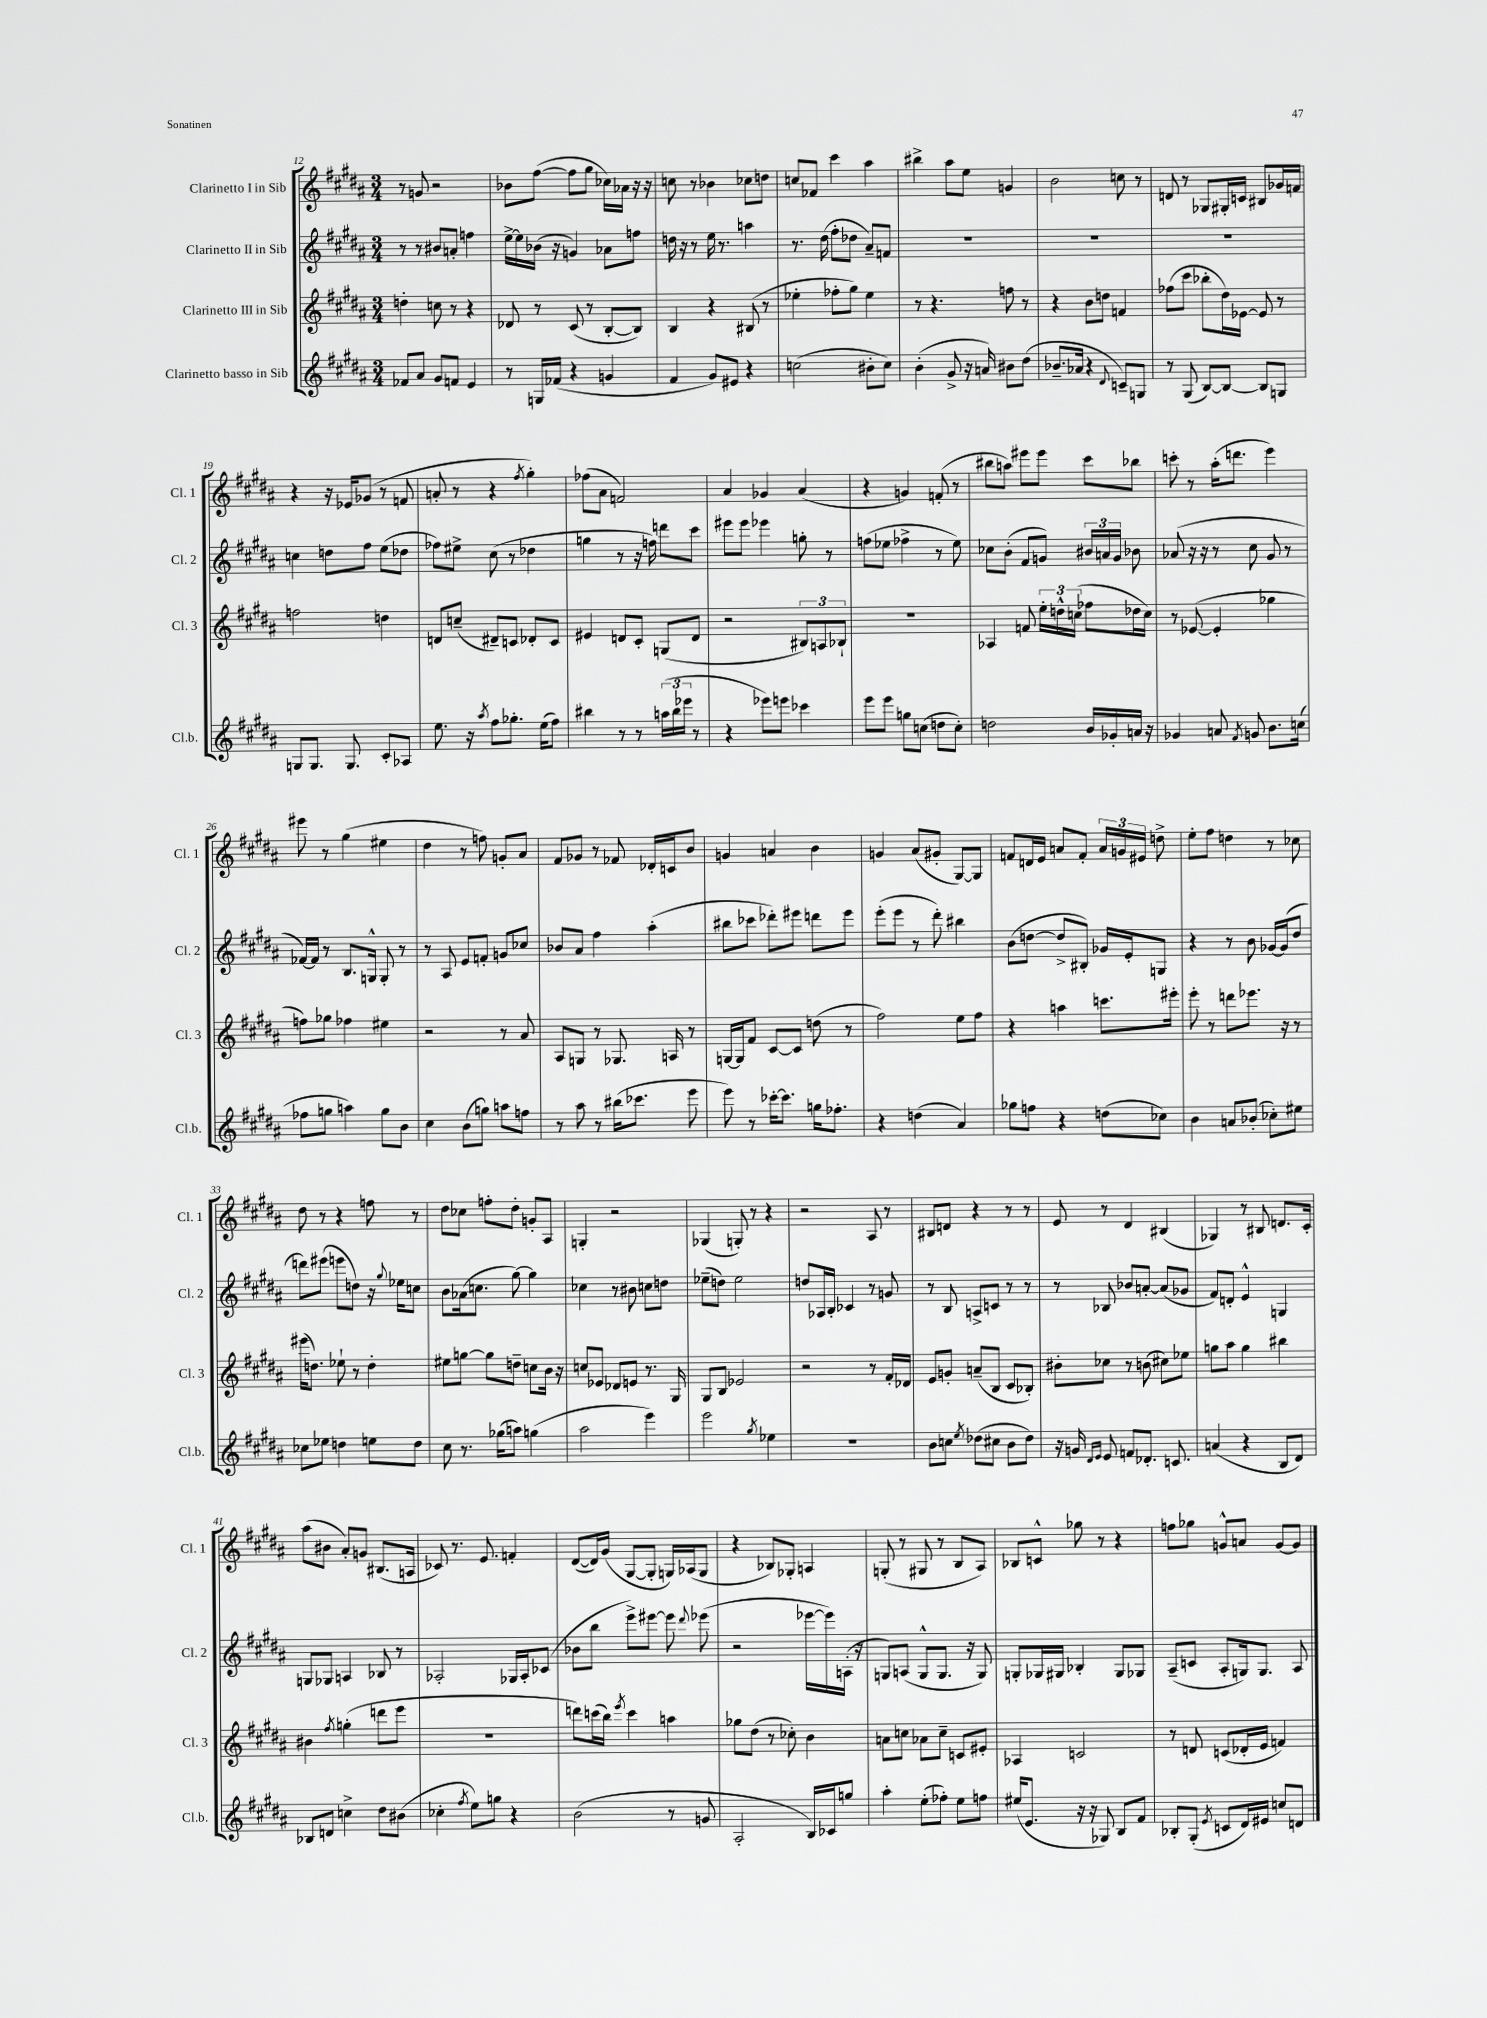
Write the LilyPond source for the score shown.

<<
\new StaffGroup <<
\new Staff = "s0" \with { instrumentName = "Clarinetto I in Sib" shortInstrumentName = "Cl. 1" } {
    \clef treble \key b \major \numericTimeSignature \time 3/4
    \autoBeamOff r8 g'8 r2 |
    bes'8[ fis''8]~( fis''8[ gis''8] ces''16[) aes'16] r16 r16 |
    c''8 r8 bes'4 ces''8[ d''8] |
    c''8[ fes'8] cis'''4 ais''4 |
    bis''4-> ais''8[ e''8] g'4 |
    b'2 c''8 r8 |
    d'8 r8 ges8[ gis16-. c'16] bis8[ ges'16 f'16] |
    r4 r16 ees'16[ ges'8]( r8 f'8 |
    a'8-. r8 r4 \acciaccatura { fis''8 } gis''4-.) |
    fes''8[( ais'8] f'2) |
    ais'4 ges'4 ais'4( |
    r4 g'4) f'8-.( r8 |
    bis''8[ a''8]) eis'''8[ eis'''8] cis'''8[ bes''8] |
    c'''8-. r8 ais''16[-.( d'''8.] e'''4) |
    eis'''8 r8 gis''4( eis''4 |
    dis''4 r8 f''8) g'8[-. ais'8] |
    fis'8[ ges'8] r8 fes'8 des'16[-. c'16 b'8] |
    g'4 a'4 b'4 |
    g'4 ais'8[( gis'8]-. gis8[~) gis8] |
    f'8[ d'16 e'16] a'8[ f'8]-. \tuplet 3/2 { a'16[ g'16 eis'16] } d''8-> |
    e''8[-. fis''8] d''4 r8 ces''8 |
    dis''8 r8 r4 f''8 r8 |
    dis''8[ ces''8] f''8[-. dis''8]-. g'8[-. ais8] |
    g4-. r2 |
    ges4( g8-.) r8 r4 |
    r2 ais8 r8 |
    bis8[ d'8] r4 r8 r8 |
    e'8 r8 dis'4 bis4( |
    ges4) r8 bis8 d'8.[ cis'16]-. |
    ais''8[( bis'8] ais'8[-.) g'8] bis8.[( a16] |
    ces'8) r8. e'8. f'4-. |
    dis'8[~( dis'16) gis'16]( gis8[~ gis8]-. g16[) aes16( g8] |
    r4 bes8[) ges8]-. a4 |
    g8-.( r8 gis8 r8 b8[ ais8]) |
    bes8[ c'8]-^ ges''8 r8 r4 |
    f''8[ ges''8] g'8[-^ a'8] g'8[~ g'8] \bar "|." |
}
\new Staff = "s1" \with { instrumentName = "Clarinetto II in Sib" shortInstrumentName = "Cl. 2" } {
    \clef treble \key b \major \numericTimeSignature \time 3/4
    \autoBeamOff r8 r8 bis'8[ a'8]-. f''4 |
    e''16[~-> e''16 bes'16]( r16 g'4) aes'8[ f''8] |
    d''16 r16 r8 e''16 r8. a''4 |
    r8. dis''16( fis''8[-. des''8] ais'8[--) f'8] |
    R2. |
    R2. |
    R2. |
    c''4 d''8[ fis''8] e''8[( des''8] |
    fes''8[) eis''8]-> cis''8( r8 des''4 |
    g''4 r8 r16 f''16) d'''8[ cis'''8] |
    eis'''8[ eis'''8] ees'''4 g''8-. r8 |
    f''8[( ees''8] fes''4-> r8 ees''8) |
    ces''8[ b'8]-.( fis'8[ g'8]) \tuplet 3/2 { bis'16[ a'16 g'16] } bes'8 |
    aes'8( r16 r16 r8 cis''8 gis'8 r8 |
    fes'16[~) fes'16] r8 b8.[ g16]-^ g8-. r8 |
    r8 ais8 e'8[ f'8]-. g'8[ ces''8] |
    bes'8[ ais'8] fis''4 ais''4-.( |
    bis''8[ ces'''8] des'''8[-.) eis'''8] d'''8[ eis'''8] |
    e'''8[-.( e'''8] r8 dis'''8-.) bis''4 |
    b'8[( d''8]~ d''8[-> bis8]-.) ges'16[ e'16-. g8] |
    r4 r8 b'8 ges'16[~ ges'16( dis''8] |
    d'''8[) eis'''8]( e'''8[ d''8]) r16 \appoggiatura { gis''8 } ees''16[ c''8] |
    b'8[ aes'16( c''8.] gis''8~) gis''4 |
    ces''4 r8 bis'8 c''8[ d''8] |
    ees''8[--( d''8]) ees''2 |
    d''8[ aes16 b16]-. ces'4 r8 g'8 |
    r8 b8 a8[-> c'8] r8 r8 |
    r8 bes8 bes'8[ a'8]~-. a'8[( ges'8] |
    fis'8[) d'8]-. e'4-^ g4 |
    g8[ ges8] a4 bes8 r8 |
    aes2-. ges16[ aes16-. ces'8]( |
    bes'8[ b''8] e'''8[->) eis'''8]~ eis'''8 \appoggiatura { dis'''8 } ees'''8( |
    r2 ees'''16[~ ees'''16) a16]-.( r16 |
    g8[) a8]( g8[-^ g8.] r16 g8) |
    g8[-. ges16 gis16] bes4-. gis8[ ges8] |
    ais8[--( c'8] ais8[-. g16) g8.] ais8 \bar "|." |
}
\new Staff = "s2" \with { instrumentName = "Clarinetto III in Sib" shortInstrumentName = "Cl. 3" } {
    \clef treble \key b \major \numericTimeSignature \time 3/4
    \autoBeamOff d''4-. c''8 r8 r4 |
    des'8 r8 cis'8( r8 b8[~-. b8]) |
    b4 r4 bis8( r8 |
    ees''4-. fes''8[-. gis''8]) ees''4 |
    r8 r4. f''8 r8 |
    r4 b'8[ d''8] f'4 |
    fes''8[( cis'''8] bes''8[-. dis''16) ees'16]~ ees'8 r8 |
    f''2 d''4 |
    d'8[ c''8]--( dis'8[--) c'8] des'8[-. c'8] |
    eis'4 d'8[ cis'8]-. g8[( d'8] |
    r2 \tuplet 3/2 { bis8[) a8 bes8]-! } |
    r2. |
    aes4 f'8 \tuplet 3/2 { e''16[-. d''16-^ c''16]( } fes''8[ des''16 c''16]) |
    r8 ees'8~( ees'4-. ges''4 |
    f''8[) ges''8] fes''4 eis''4 |
    r2 r8 ais'8 |
    ais8[ g8] r8 ges8. a16 r8 |
    g16[~ g16 fis'8] cis'8[~ cis'8] d''8( r8 |
    fis''2) e''8[ fis''8] |
    r4 a''4 c'''8.[ eis'''16]-. |
    e'''8-. r8 d'''8[ ees'''8.] r16 r8 |
    eis'''16[( d''8.]) ees''8-! r8 d''4-. |
    eis''8[ g''8]~ g''8[ d''8]-- c''8[ b'16] r16 |
    c''8[ ees'8] des'8[ e'8] r8. gis16 |
    gis8[ b8] ees'2 |
    r2 r8 fis'16[-. des'16] |
    e'8[ g'8]-. a'8[--( b8] cis'8[ bes8]-.) |
    bis'8[-. ces''8] r8 b'8( cis''8[) ees''8] |
    g''8[ ais''8] g''4 bis''4 |
    bis'4 \acciaccatura { fis''8 } g''4-.( d'''8[ e'''8] |
    R2. |
    d'''8[) c'''16( b''16]) \acciaccatura { e'''8 } c'''4 a''4 |
    ges''8[ dis''8]( r8 ces''8-.) b'4 |
    a'8[ c''8] aes'8[ c''8]-- c'8[ eis'8]-. |
    aes4 c'2 |
    r8 d'8 c'8[( des'16-. e'16] f'4) \bar "|." |
}
\new Staff = "s3" \with { instrumentName = "Clarinetto basso in Sib" shortInstrumentName = "Cl.b." } {
    \clef treble \key b \major \numericTimeSignature \time 3/4
    \autoBeamOff fes'8[ ais'8] gis'8[ f'8] e'4 |
    r8 g16[ fes'16]( r4 g'4 |
    fis'4 gis'8[) eis'8] r4 |
    c''2( bis'8[-. c''8]) |
    b'4-.( gis'8-> r16 a'16) bis'8[ dis''8]( |
    bes'8.[-- aes'16] r4 \appoggiatura { dis'8 } c'8[--) g8] |
    r8 gis8( b8[~) b8]~ b8[ g8] |
    g8[ g8.] g8. cis'8[-. aes8] |
    e''8. r16 \acciaccatura { ais''8 } fis''8[ ges''8.]-. e''16[( fis''8]) |
    bis''4 r8 r8 \tuplet 3/2 { a''16[( bis''16 ees'''16] } r8 |
    r4 ees'''8[) e'''8] ces'''4 |
    e'''8[ e'''8] g''8[ c''8]( d''8[ c''8]-.) |
    d''2 b'16[ ges'16-. a'16] r16 |
    ges'4 a'8 \acciaccatura { fis'8 } g'8 b'8.[ c''16]( |
    fes''8[ g''8] a''4) g''8[ b'8] |
    cis''4 b'8[( g''8]) a''8[ f''8] |
    r8 ais''8 r8 bis''16[( ces'''8.] e'''8 |
    e'''8) r8 ces'''16[~-. ces'''8.] g''16[ fes''8.]-. |
    r4 d''4( ais'4) |
    ges''8[ f''8] r4 d''8[( ces''8]) |
    b'4 a'8[ bes'8]-.( ces''8[-.) eis''8] |
    ces''8[ ees''8] d''4 e''8[ d''8] |
    cis''8 r8. ges''16[( a''8]) g''4( |
    ais''2 e'''4) |
    e'''2 \acciaccatura { gis''8 } ees''4 |
    R2. |
    b'8[ c''8] \acciaccatura { e''8 } des''8[( cis''8] b'8[ des''8]) |
    r16 g'16 \grace { dis'16[ e'16] } e'8 f'8[ des'8.]-. c'8. |
    a'4( r4 b8[ dis'8]) |
    bes8[ d'8] c''4-> dis''8[ bis'8]( |
    ces''4-. \acciaccatura { fis''8 } e''8[) g''8] r4 |
    b'2( r8 g'8 |
    ais2-. b16[) ces'16 g''8] |
    ais''4-. e''8[-.( fes''8]-.) e''8[ f''8] |
    eis''16[( e'8.] r16 r16 ges8) b8[ fis'8] |
    bes8[-. gis8]-.( \acciaccatura { e'8 } c'8[ dis'16) eis'16] c''8[ d'8] \bar "|." |
}
>>
>>
\layout { \context { \Score currentBarNumber = #12 } }
